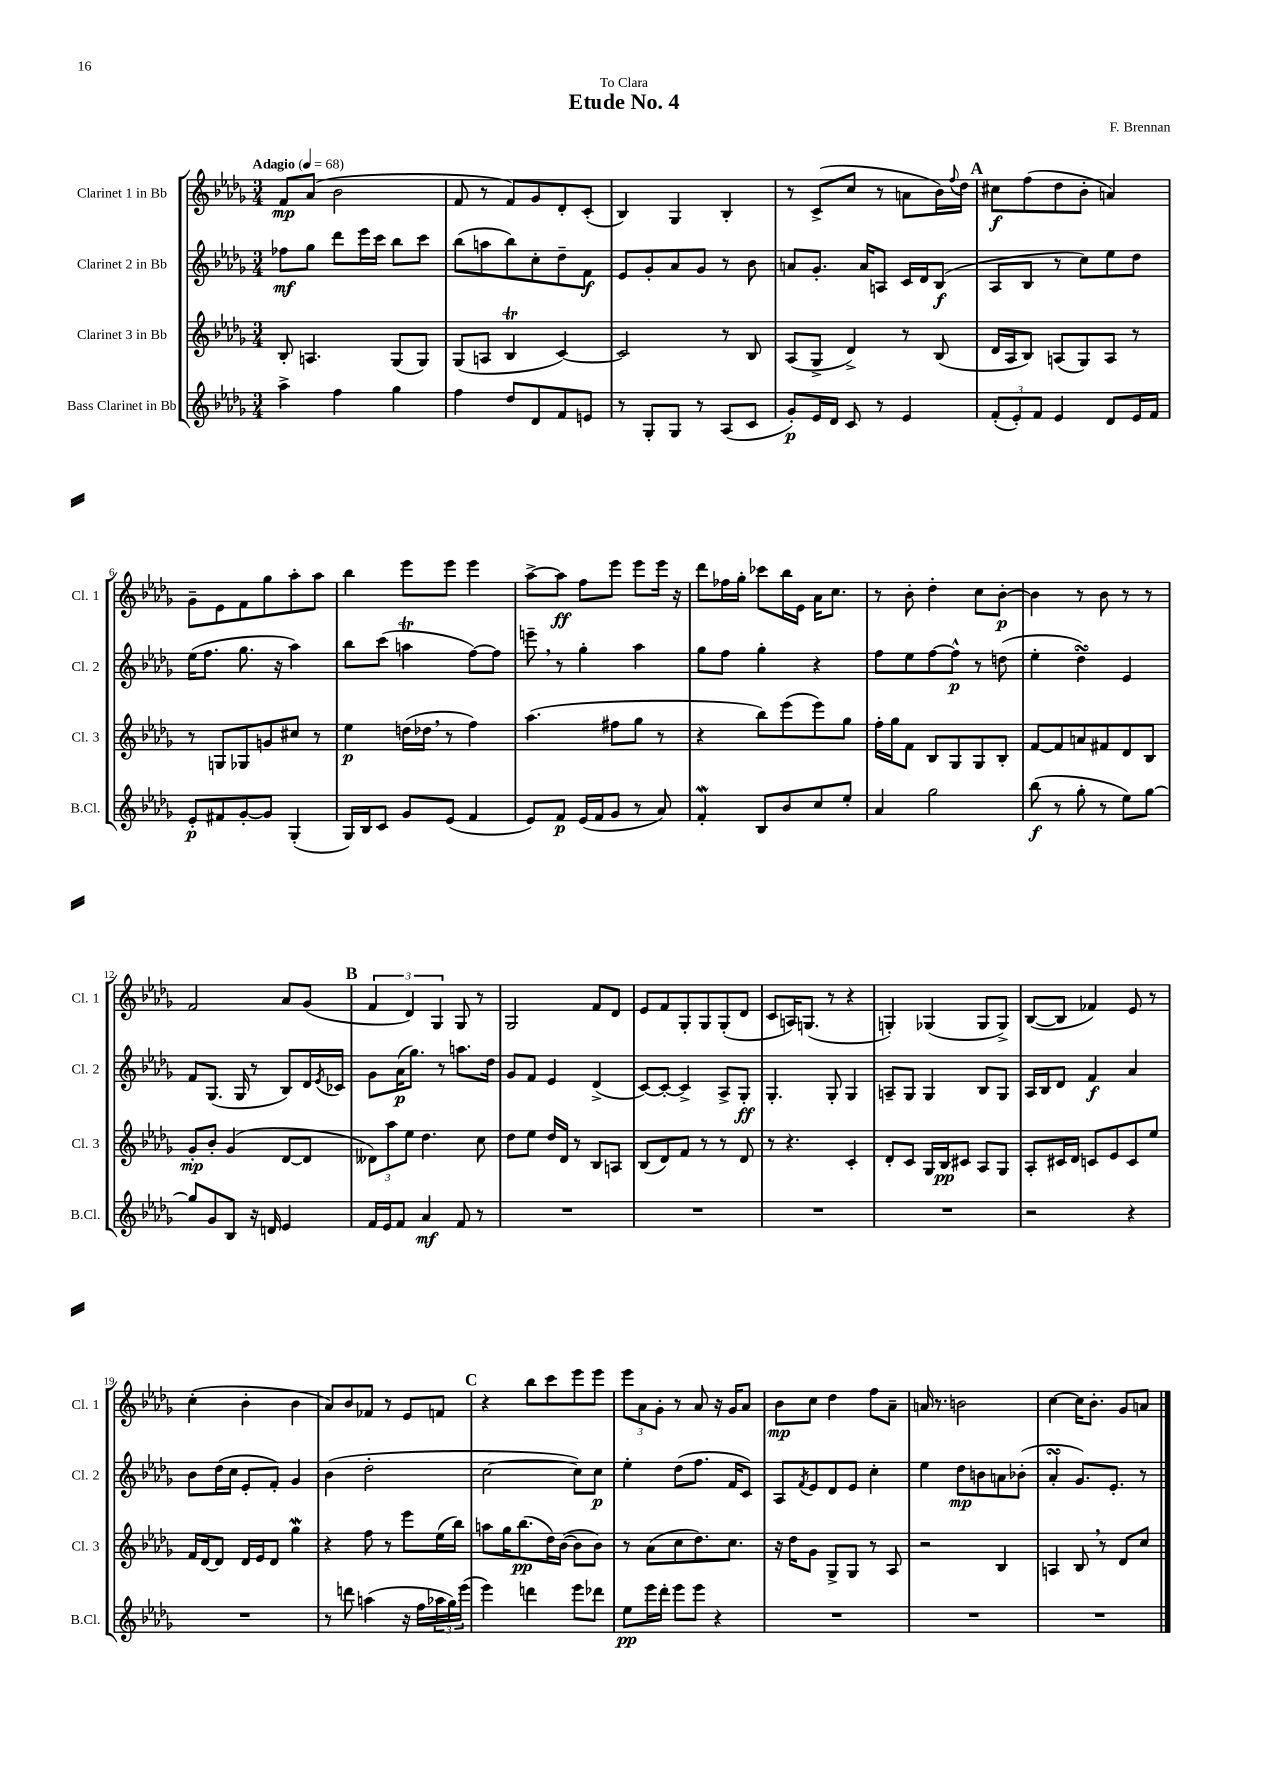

**kern	**dynam	**kern	**dynam	**kern	**dynam	**kern	**dynam
*part4	*part4	*part3	*part3	*part2	*part2	*part1	*part1
*staff4	*staff4	*staff3	*staff3	*staff2	*staff2	*staff1	*staff1
*I"Bass Clarinet in Bb	*	*I"Clarinet 3 in Bb	*	*I"Clarinet 2 in Bb	*	*I"Clarinet 1 in Bb	*
*I'B.Cl.	*	*I'Cl. 3	*	*I'Cl. 2	*	*I'Cl. 1	*
*clefG2	*	*clefG2	*	*clefG2	*	*clefG2	*
*k[b-e-a-d-g-]	*	*k[b-e-a-d-g-]	*	*k[b-e-a-d-g-]	*	*k[b-e-a-d-g-]	*
*M3/4	*	*M3/4	*	*M3/4	*	*M3/4	*
*MM68	*	*MM68	*	*MM68	*	*MM68	*
=1	=1	=1	=1	=1	=1	=1	=1
!	!	!	!	!	!	!LO:TX:a:B:t=Adagio	!
4aa-^\	.	8B-'/	.	8ff-X\L	mf	8f/L	mp
.	.	4.An/	.	8gg-\J	.	(8a-/J	.
4ff\	.	.	.	8ddd-\L	.	2b-\	.
.	.	.	.	16eee-\L	.	.	.
.	.	.	.	16ccc\JJ	.	.	.
4gg-\	.	(8G-/L	.	8bb-\L	.	.	.
.	.	8G-/J)	.	8ccc\J	.	.	.
=2	=2	=2	=2	=2	=2	=2	=2
4ff\	.	(8G-/L	.	(8bb-\L	.	8f/	.
.	.	8An/J	.	8aan\	.	8r	.
8dd-/L	.	4B-T/	.	8bb-\)	.	8f/L)	.
8d-/	.	.	.	8cc'\	.	8g-/	.
8f/	.	[4c/)	.	8dd-~\	.	8d-'/	.
8en/J	.	.	.	8f\J	f	(8c'/J	.
=3	=3	=3	=3	=3	=3	=3	=3
8r	.	2c/]	.	8e-/L	.	4B-/)	.
8G-'/L	.	.	.	8g-'/	.	.	.
8G-/J	.	.	.	8a-/	.	4G-/	.
8r	.	.	.	8g-/J	.	.	.
(8A-/L	.	8r	.	8r	.	4B-'/	.
8c/J	.	8B-/	.	8b-\	.	.	.
=4	=4	=4	=4	=4	=4	=4	=4
8g-'/L)	p	(8A-/L	.	8an/L	.	8r	.
16e-/L	.	8G-^/J	.	8.g-'/J	.	(8c^/L	.
16d-/JJ	.	.	.	.	.	.	.
8c/	.	4d-^/)	.	.	.	8cc/J	.
.	.	.	.	16a/KL	.	.	.
8r	.	.	.	8An/J	.	8r	.
4e-/	.	8r	.	16c/LL	.	8an\L	.
.	.	.	.	16d-/J	.	.	.
.	.	(8B-/	.	(8B-/J	f	16b-\L)	.
.	.	.	.	.	.	8qqff/	.
.	.	.	.	.	.	16dd-\JJ	.
!!LO:REH:place=s1:t=A
=5	=5	=5	=5	=5	=5	=5	=5
(12f'/L	.	16d-/LL	.	8A-/L	.	8cc#X\L	f
.	.	16A-/J	.	.	.	.	.
12e-'/)	.	.	.	.	.	.	.
.	.	8B-/J)	.	8B-/J	.	(8ff\	.
12f/J	.	.	.	.	.	.	.
4e-/	.	(8An/L	.	8r	.	8dd-\	.
.	.	8G-/)	.	8cc\L)	.	8b-'\J	.
8d-/L	.	8A/J	.	8ee-\	.	4an/)	.
16e-/L	.	8r	.	8dd-\J	.	.	.
16f/JJ	.	.	.	.	.	.	.
!!LO:LB:g=z
=6	=6	=6	=6	=6	=6	=6	=6
8e-'/L	p	8r	.	(16ee-\KL	.	8g-~\L	.
.	.	.	.	8.ff\J	.	.	.
8f#X/	.	8Gn/L	.	.	.	8e-\	.
[8g-'/	.	8G-X/	.	8.gg-\	.	8f\	.
8g-/J]	.	8gn/	.	.	.	8gg-\	.
.	.	.	.	16r	.	.	.
(4G-'/	.	8cc#X/J	.	4aa-\)	.	8aa-'\	.
.	.	8r	.	.	.	8aa-\J	.
=7	=7	=7	=7	=7	=7	=7	=7
16G-/LL)	.	4ee-\	p	8bb-\L	.	4bb-\	.
16B-/J	.	.	.	.	.	.	.
8c/J	.	.	.	(8ccc\J	.	.	.
8g-/L	.	(16ddn\LL	.	4aant\	.	8eee-\L	.
.	.	16dd-X,\JJ	.	.	.	.	.
(8e-/J	.	8r	.	.	.	8eee-\J	.
4f/	.	4ff\)	.	[8ff\L)	.	4eee-\	.
.	.	.	.	8ff\J]	.	.	.
=8	=8	=8	=8	=8	=8	=8	=8
8e-/L)	.	(4.aa-\	.	8eeen~,\	.	[8aa-^\L	.
8f/J	p	.	.	8r	.	8aa-\J]	ff
(16e-/LL	.	.	.	4gg-'\	.	8ff\L	.
16f/J	.	.	.	.	.	.	.
8g-/J	.	8ff#X\L	.	.	.	8eee-\J	.
8r	.	8gg-\J	.	4aa-\	.	8eee-\L	.
8a-/)	.	8r	.	.	.	16eee-\Jk	.
.	.	.	.	.	.	16r	.
=9	=9	=9	=9	=9	=9	=9	=9
4fW'/	.	4r	.	8gg-\L	.	8ddd-\L	.
.	.	.	.	8ff\J	.	16ff-X\L	.
.	.	.	.	.	.	16gg-'\JJ	.
8B-/L	.	8bb-\L)	.	4gg-'\	.	8ccc-X\L	.
8b-/	.	(8eee-\	.	.	.	16bb-\L	.
.	.	.	.	.	.	16e-\JJ	.
8cc/	.	8eee-\)	.	4r	.	16a-\KL	.
.	.	.	.	.	.	8.cc\J	.
8ee-'/J	.	8gg-\J	.	.	.	.	.
=10	=10	=10	=10	=10	=10	=10	=10
4a-/	.	16ff'\LL	.	8ff\L	.	8r	.
.	.	16gg-\J	.	.	.	.	.
.	.	8f\J	.	8ee-\	.	8b-'\	.
2gg-\	.	8B-/L	.	[8ff\	.	4dd-'\	.
.	.	8G-/	.	8ff^^\J]	p	.	.
.	.	8G-/	.	8r	.	8cc\L	.
.	.	8B-'/J	.	(8ddn\	.	[8b-'\J	p
=11	=11	=11	=11	=11	=11	=11	=11
(8bb-\	f	[8f/L	.	4ee-'\	.	4b-\]	.
8r	.	8f/]	.	.	.	.	.
8gg-'\	.	8an/	.	4dd-sSSs\)	.	8r	.
8r	.	8f#X/	.	.	.	8b-\	.
8ee-\L)	.	8d-/	.	4e-/	.	8r	.
[8gg-\J	.	8B-/J	.	.	.	8r	.
!!LO:LB:g=z
=12	=12	=12	=12	=12	=12	=12	=12
8gg-/L]	.	8g-'/L	mp	8f/L	.	2f/	.
8g-/	.	8b-'/J	.	(8.G-/J	.	.	.
8B-/J	.	(4g-/	.	.	.	.	.
.	.	.	.	16G-/	.	.	.
16r	.	.	.	8r	.	.	.
16dn/	.	.	.	.	.	.	.
4e-/	.	[8d-/L	.	8B-/L)	.	8a-/L	.
.	.	8d-/J]	.	16d-/L	.	(8g-/J	.
.	.	.	.	8qe-/	.	.	.
.	.	.	.	16c-X/JJ	.	.	.
!!LO:REH:place=s1:t=B
=13	=13	=13	=13	=13	=13	=13	=13
16f/LL	.	12d--X\L)	.	8g-\L	.	6f/	.
16e-/J	.	.	.	.	.	.	.
.	.	12aa-\	.	.	.	.	.
8f/J	.	.	.	(16a-\K	p	.	.
.	.	12ee-\J	.	.	.	6d-/)	.
.	.	.	.	8.gg-\J)	.	.	.
4a-/	mf	4.dd-\	.	.	.	.	.
.	.	.	.	.	.	6G-/	.
.	.	.	.	8r	.	.	.
8f/	.	.	.	8.aan\L	.	8G-/	.
8r	.	8cc\	.	.	.	8r	.
.	.	.	.	16dd-\Jk	.	.	.
=14	=14	=14	=14	=14	=14	=14	=14
2.r	.	8dd-\L	.	8g-/L	.	2G-/	.
.	.	8ee-\J	.	8f/J	.	.	.
.	.	16dd-/LL	.	4e-/	.	.	.
.	.	16d-/JJ	.	.	.	.	.
.	.	8r	.	.	.	.	.
.	.	8B-/L	.	(4d-^/	.	8f/L	.
.	.	8An/J	.	.	.	8d-/J	.
=15	=15	=15	=15	=15	=15	=15	=15
2.r	.	(8B-/L	.	[8c/L)	.	8e-/L	.
.	.	8d-/)	.	8c'/J_	.	8f/	.
.	.	8f/J	.	4c^/]	.	8G-'/	.
.	.	8r	.	.	.	8G-/	.
.	.	8r	.	8A-^/L	.	(8G-'/	.
.	.	8d-/	.	8G-'/J	ff	8d-/J	.
=16	=16	=16	=16	=16	=16	=16	=16
2.r	.	8r	.	4.G-'/	.	8c/L	.
.	.	4.r	.	.	.	16An/K)	.
.	.	.	.	.	.	(8.Gn/J	.
.	.	.	.	8G-'/	.	8r	.
.	.	4c'/	.	4G-/	.	4r	.
=17	=17	=17	=17	=17	=17	=17	=17
2.r	.	8d-'/L	.	8An~/L	.	4Gn'/)	.
.	.	8c/J	.	8G-/J	.	.	.
.	.	16G-/LL	.	4G-/	.	(4G-X/	.
.	.	16B-/J	pp	.	.	.	.
.	.	8c#X/J	.	.	.	.	.
.	.	8A-/L	.	8B-/L	.	8G-/L	.
.	.	8G-/J	.	8G-/J	.	8G-^/J)	.
=18	=18	=18	=18	=18	=18	=18	=18
2r	.	8A-'/L	.	16A-/LL	.	([8B-/L	.
.	.	.	.	16B-/J	.	.	.
.	.	16c#X/L	.	8d-/J	.	8B-/J]	.
.	.	16d-/JJ	.	.	.	.	.
.	.	8cn/L	.	4f/	f	4f-X/)	.
.	.	8e-/	.	.	.	.	.
4r	.	8c/	.	4a-/	.	8e-/	.
.	.	8ee-/J	.	.	.	8r	.
!!LO:LB:g=z
=19	=19	=19	=19	=19	=19	=19	=19
2.r	.	16f/LL	.	8b-\L	.	(4cc'\	.
.	.	[16d-/J	.	.	.	.	.
.	.	8d-/J]	.	(16dd-\L	.	.	.
.	.	.	.	16cc\JJ	.	.	.
.	.	16d-/LL	.	8e-'/L	.	4b-'\	.
.	.	16e-/J	.	.	.	.	.
.	.	8d-/J	.	8f'/J)	.	.	.
.	.	4gg-w\	.	4g-/	.	4b-\	.
=20	=20	=20	=20	=20	=20	=20	=20
8r	.	4r	.	(4b-\	.	8a-/L)	.
8dddn\	.	.	.	.	.	8b-/	.
(4aan\	.	8ff\	.	2dd-'\	.	8f-X/J	.
.	.	8r	.	.	.	8r	.
16r	.	8eee-\L	.	.	.	8e-/L	.
16ff\LL	.	.	.	.	.	.	.
24aa-X\	.	(16ee-\L	.	.	.	8fn/J	.
24gg-\)	.	.	.	.	.	.	.
.	.	16bb-\JJ)	.	.	.	.	.
(24eee-\JJ	.	.	.	.	.	.	.
!!LO:REH:place=s1:t=C
=21	=21	=21	=21	=21	=21	=21	=21
4eee-\)	.	8aan\L	.	[2cc\	.	4r	.
.	.	16gg-\K	.	.	.	.	.
.	.	(8.bb-\	pp	.	.	.	.
4dddn\	.	.	.	.	.	8bb-\L	.
.	.	16dd-\L)	.	.	.	8ccc\	.
.	.	([16b-\JJ	.	.	.	.	.
8eee-\L	.	8b-\L]	.	8cc\L])	.	8eee-\	.
8ddd-X\J	.	8b-\J)	.	8cc\J	p	8eee-\J	.
=22	=22	=22	=22	=22	=22	=22	=22
8ee-\L	pp	8r	.	4ee-'\	.	12eee-\L	.
.	.	.	.	.	.	12a-\	.
16eee-\L	.	(8a-\L	.	.	.	.	.
.	.	.	.	.	.	12g-'\J	.
16ddd-'\JJ	.	.	.	.	.	.	.
8eee-\L	.	8cc\	.	(8dd-\L	.	8r	.
8eee-\J	.	8.dd-\)	.	8.ff\J	.	8a-/	.
4r	.	.	.	.	.	16r	.
.	.	8.cc\J	.	16f/KL	.	16g-/KL	.
.	.	.	.	8c/J)	.	8a-/J	.
=23	=23	=23	=23	=23	=23	=23	=23
2.r	.	16r	.	8A-/L	.	8b-\L	mp
.	.	16dd-\KL	.	.	.	.	.
.	.	.	.	8qf/	.	.	.
.	.	8g-\J	.	8e-/	.	8cc\J	.
.	.	8G-^/L	.	8d-/	.	4dd-\	.
.	.	8G-/J	.	8e-/J	.	.	.
.	.	8r	.	4cc'\	.	8ff\L	.
.	.	8A-/	.	.	.	8a-~\J	.
=24	=24	=24	=24	=24	=24	=24	=24
2.r	.	2r	.	4ee-\	.	16an/	.
.	.	.	.	.	.	8.r	.
.	.	.	.	8dd-\L	mp	2bn\	.
.	.	.	.	8bn\	.	.	.
.	.	4B-/	.	8an\	.	.	.
.	.	.	.	(8b-X'\J	.	.	.
=25	=25	=25	=25	=25	=25	=25	=25
2.r	.	4An/	.	4a-sSSS'/	.	[4cc\	.
.	.	8B-,/	.	8.g-/L)	.	16cc\KL]	.
.	.	.	.	.	.	8.b-'\J	.
.	.	8r	.	.	.	.	.
.	.	.	.	8.e-'/J	.	.	.
.	.	8d-/L	.	.	.	8g-/L	.
.	.	8cc/J	.	8r	.	8an/J	.
==	==	==	==	==	==	==	==
*-	*-	*-	*-	*-	*-	*-	*-
